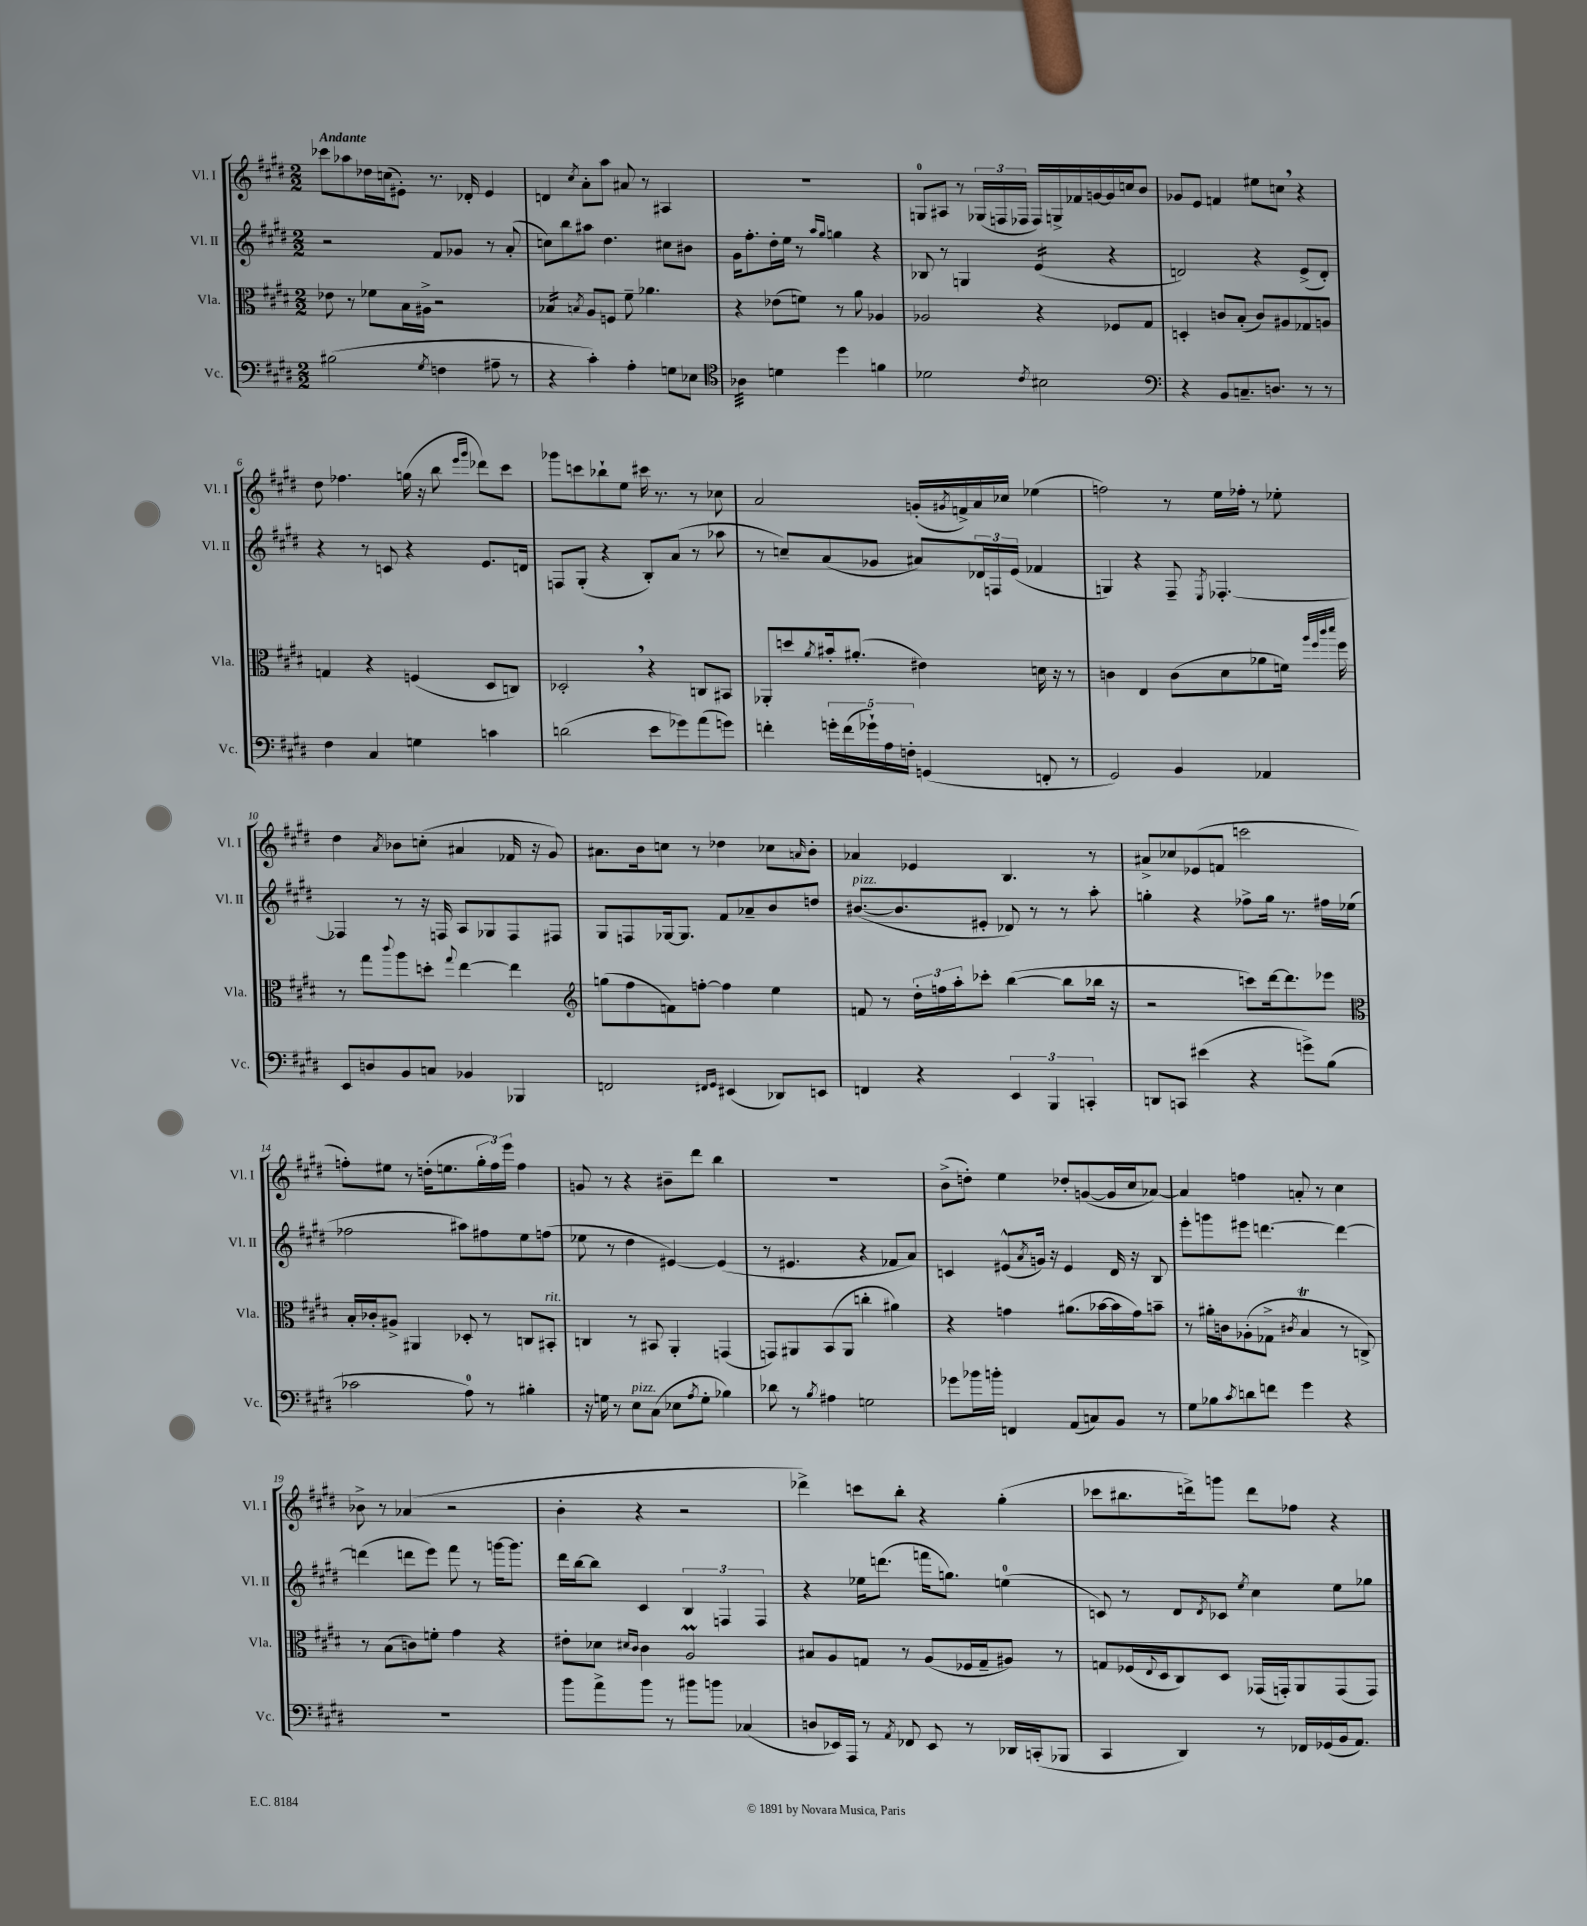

**kern	**kern	**kern	**kern
*staff4	*staff3	*staff2	*staff1
*clefF4	*clefC3	*clefG2	*clefG2
*k[f#c#g#d#]	*k[f#c#g#d#]	*k[f#c#g#d#]	*k[f#c#g#d#]
*M2/2	*M2/2	*M2/2	*M2/2
(2B#	8e-	2r	8ccc-
.	8r	.	8aa-
.	8f-	.	16dd-
.	.	.	(16cc
.	16B	.	8e#')
.	16A#^	.	.
8qG#	.	.	.
4F	2r	8f#	8.r
.	.	8g-	.
.	.	.	16d-'
8A#~	.	8r	4e#
8r	.	(8a'	.
=	=	=	=
4r	4B-	8cc)	4d
.	.	8bb	.
.	8qB	.	8qcc#
4c#')	8A	8aa#	8a'
.	8F	4.dd#	8aa
4A'	8f#~	.	8a#
.	4.a-	.	8r
8G	.	8cc#	4A#
8E-	.	8b#	.
=	=	=	=
*clefC4	*	*	*
4A-	4r	16g#	1r
.	.	8.ff#'	.
4d	(8e-	16dd#'	.
.	.	16ee	.
.	8f)	8r	.
.	.	16qqaa	.
.	.	16qqgg#	.
4dd#	8r	4gg	.
.	8a	.	.
4f	4A-	4r	.
=	=	=	=
2d-	2A-	8B-	8G
.	.	8r	8A#
.	.	4G	8r
.	.	.	(24G-
.	.	.	24F
.	.	.	24F-
8qc#	.	.	.
2B#	4r	(4e	16F-)
.	.	.	16G^
.	.	.	16f-
.	.	.	[16g
.	8F-	4r	16g]
.	.	.	16cc
.	8G#	.	8b
=	=	=	=
*clefF4	*	*	*
4r	4D'	2d)	8g-
.	.	.	8e
8BB	8c	.	4f
8.C~	(8B'	.	.
.	8c)	4r	8ee#
8.D	.	.	.
.	8A#	.	8cc
8r	8G-	(8e^	4r
8r	8A	8d')	.
=	=	=	=
4F#	4G	4r	8dd#
.	.	.	4.ff-
4C#	4r	8r	.
.	.	8c	.
4G	(4F	4r	(16gg
.	.	.	16r
.	.	.	8bb
.	.	.	16qqeee
.	.	.	16qqggg#
4c	8D#	8.e	8ddd-)
.	8C)	.	8ccc#
.	.	16d	.
=	=	=	=
(2d	2D-'	8F	8ggg-
.	.	(8G#'	8ccc
.	.	4r	8bb-`
.	.	.	8ee
8e	4r	8B')	16ccc#
.	.	.	8.r
8g-)	.	(8a	.
(8a	8C	8r	8r
8g)	8BB#	8aa-	8cc-
=	=	=	=
4f'	8AA-'	8r	2a
.	8dd	8cc~)	.
.	8qa	.	.
20g'	16b#'	(8a	.
(20f	.	.	.
.	(8.a#'	.	.
20g-`)	.	.	.
.	.	8g-	.
20A	.	.	.
20F'	.	.	.
(4GG	4e#)	8a#)	(16g'
.	.	.	8qg#
.	.	.	16f^)
.	.	24d-	16a
.	.	24F	.
.	.	.	16cc-
.	.	(24e	.
8FF'	16d	4f-	(4ee-
.	16r	.	.
8r	8r	.	.
=	=	=	=
2GG#)	4c	4G)	2ff)
.	4E	4r	.
4BB	(8c	8F#~	8r
.	.	8qE	.
.	8d#	[4.F-'	16ee
.	.	.	16ff-'
4AA-	8a-	.	8r
.	16f)	.	8ee-'
.	32qqaa	.	.
.	32qqff#	.	.
.	32qqccc#	.	.
.	32qqddd#	.	.
.	16ff#	.	.
=	=	=	=
8EE	8r	4F-]	4dd#
8D	8gg#	.	.
.	8qqccc#	.	8qa
8BB	8aa	8r	8b-
8C	8dd'	16r	(8cc'
.	.	16F	.
.	8qqgg#	.	.
4BB-	[4ee	8A	4a#
.	.	8G-	.
4BBB-	4ee]	8F	16f-
.	.	.	16r
.	.	8F#	8g#)
=	=	=	=
*	*clefG2	*	*
2FF	(8gg	8G#	8.a#
.	8ff#	8F	.
.	.	.	16b
.	8f)	[16G-	8cc
.	.	8.G-]	.
.	[8ff'	.	8r
16qqFF#	.	.	.
16qqGG#	.	.	.
(4EE#	4ff]	8f#	4dd-
.	.	8a-~	.
8DD-)	4ee	8b	8cc-
.	.	.	16qqa
8EE	.	8dd	8b'
=	=	=	=
4FF	8f	([8.b#	4a-
.	8r	.	.
.	.	8.b#]	.
4r	24dd#'	.	4e-
.	24ff	.	.
.	24aa'	.	.
.	8ccc-'	8e#'	.
6EE	([4bb	8d-)	4.B
.	.	8r	.
6BBB	.	.	.
.	8bb]	8r	.
6CC'	.	.	.
.	16bb-	8aa'	8r
.	16r	.	.
=	=	=	=
8DD	2r	4gg'	8a#^
8CC	.	.	8cc-
(4e#	.	4r	(8e-
.	.	.	8f
4r	8ccc)	8ff-^	2ccc
.	[16ddd#	16gg	.
.	8.ddd#]	8.r	.
8g^)	.	.	.
(8B	8eee-	16ff#	.
.	.	(16ee-	.
=	=	=	=
*	*clefC3	*	*
2c-	16B'	2ff-	8ff')
.	16c-'	.	.
.	8A#^	.	8ee#
.	4AA#	.	8r
.	.	.	(16dd'
.	.	.	8.ee
8A)	8D-'	8aa#)	.
8r	8r	8ff#	24gg#'
.	.	.	24ff)
.	.	.	24eee
4B#'	8C	8ee	4ff
.	8BB#'	(8ff	.
=	=	=	=
16r	4C	8ee-	8g
16G	.	.	.
8r	.	8r	8r
8E	8r	4dd#	4r
(8C#	8BB#	.	.
8E-	4AA'	[4e#)	8b#~
8qA	.	.	.
8G'	.	.	8ddd#
4B-)	(4GG	(4e#]	4bb
=	=	=	=
8d-	8GG)	8r	1r
8r	8AA#	4.e#	.
8qB	.	.	.
4A#	(8BB	.	.
.	8AA#	.	.
2G	4cc'	4r	.
.	4a#)	8f-	.
.	.	8a)	.
=	=	=	=
8g-	4r	4c	(8b^
16b-	.	.	8dd')
16b'	.	.	.
4FF	4g	(8e#^^	4ee
.	.	8qa	.
.	.	16g)	.
.	.	16r	.
(8AA	(8.a#	4e#	8dd-'
8C)	.	.	([8g
.	[16b-	.	.
8BB	16b-]	16d#	16g]
.	16g)	16r	16cc#
8r	8b~	8B	[8a-)
=	=	=	=
8G#	8r	8eee'	4a-]
8B-	16a#'	8ggg	.
.	16c	.	.
8qc#	.	.	.
8d	(8A-'	8eee#	4ff
8f	8G-^	[4.ddd	.
.	8qc#	.	.
4g#	4B	.	8a'
.	.	.	8r
4r	8r	4ddd_	4cc#
.	8C^)	.	.
=	=	=	=
1r	8r	(4ddd]	8b-^
.	(8B	.	8r
.	8c)	8ddd	(4a-
.	8f'	8eee)	.
.	4g#	8fff#	2r
.	.	8r	.
.	4r	[16ggg	.
.	.	8.ggg]	.
=	=	=	=
8b	8e#'	16ddd#	4b'
.	.	[16bb	.
8a^	8d-	8bb]	.
.	16qqd#	.	.
.	16qqc#	.	.
8b	4c#	4c#	4r
8r	.	.	.
8b#	2A	6B	2r
8b	.	.	.
.	.	6F	.
(4C-	.	.	.
.	.	6F	.
=	=	=	=
8D	8B#	4r	4ddd-^)
16EE-)	8A	.	.
16AAA	.	.	.
8r	8G	16ee-	8ccc
.	.	(8.ddd	.
8qAA	.	.	.
8FF-	8r	.	8bb'
8EE-	(8A	16fff	4r
.	.	8.gg)	.
8r	16F-	.	.
.	16G~	.	.
16DD-	8A#)	(4ee	(4gg#'
(16CC'	.	.	.
8BBB-	8r	.	.
=	=	=	=
4CC#	8G	8c)	8ccc-
.	(16F-	8r	8.bb#
.	8qqE	.	.
.	16D#	.	.
4DD#)	8C#)	8d#	.
.	.	.	16ddd^)
.	.	8qd#	.
.	8D#	8c-	8ggg
.	.	8qee	.
8r	(16GG-	4cc#	8ddd
.	16GG')	.	.
16FF-	8AA	.	8ff-
(16GG-	.	.	.
16BB	(8GG	8ee	4r
8.AA)	.	.	.
.	8GG)	8gg-	.
==	==	==	==
*-	*-	*-	*-
